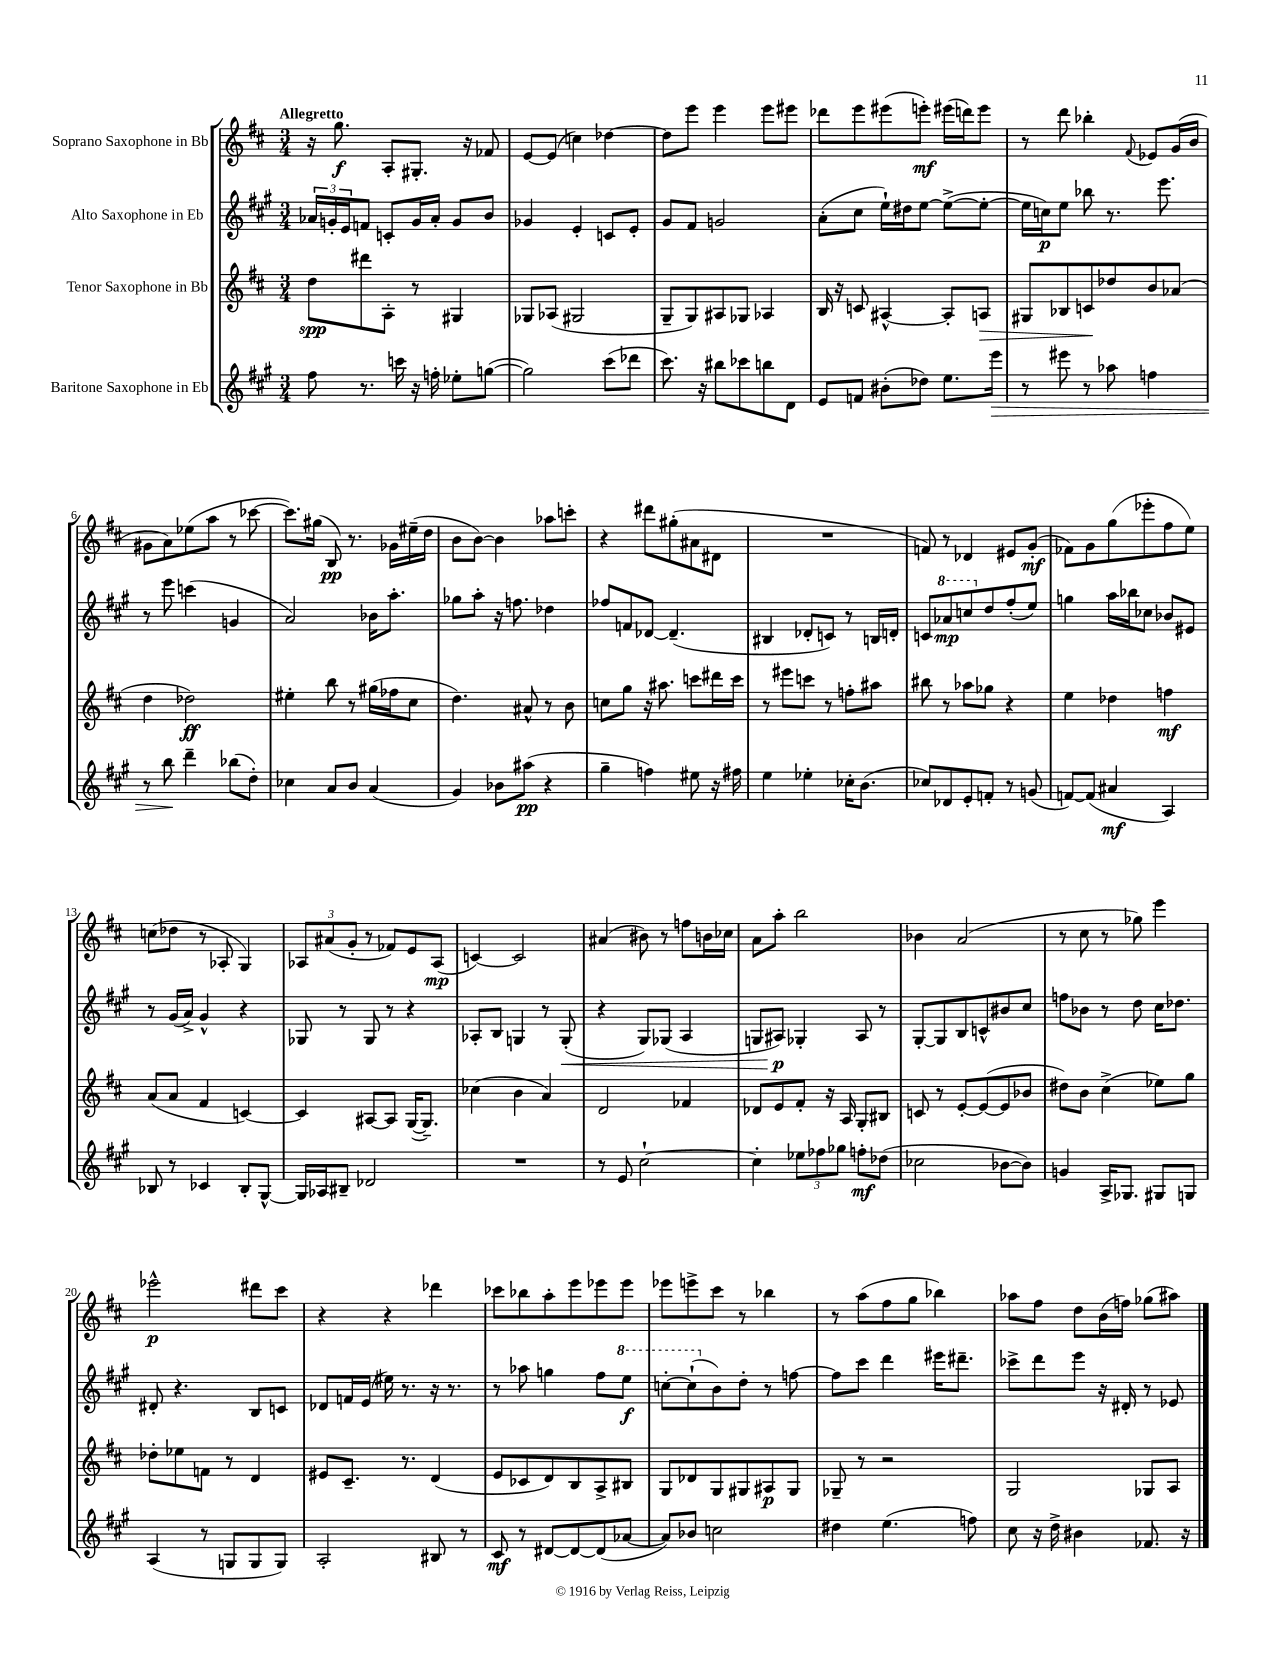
<<
\new StaffGroup <<
\new Staff = "s0" \with { instrumentName = "Soprano Saxophone in Bb" } {
    \clef treble \key d \major \numericTimeSignature \time 3/4 \tempo "Allegretto"
    r16 g''8.\f a8-. gis8.-. r16 fes'8 |
    e'8~ e'8( c''4) des''4~ |
    des''8 e'''8 e'''4 e'''8 eis'''8 |
    des'''8 e'''8 eis'''8( e'''8-.\mf) eis'''16( d'''16) eis'''8 |
    r8 d'''8 bes''4-. \appoggiatura { fis'8 } ees'8 g'16( b'16 |
    gis'8 a'8) ees''8( a''8 r8 ces'''8~ |
    ces'''8.) gis''16( b8\pp) r8. ges'16 eis''16--( d''16 |
    b'8 b'8~) b'4 aes''8 c'''8-. |
    r4 dis'''8 gis''8-.( ais'8 dis'8 |
    R2. |
    f'8) r8 des'4 eis'8 g'8-.\mf( |
    fes'8) g'8 g''8( ees'''8-. fis''8 e''8) |
    c''8( des''8 r8 aes8-. g4) |
    \tuplet 3/2 { aes8 ais'8( g'8-. } r8 fes'8) e'8 aes8\mp( |
    c'4~) c'2 |
    ais'4( bis'8) r8 f''8 b'16 ces''16 |
    a'8 a''8-. b''2 |
    bes'4 a'2( |
    r8 cis''8 r8 ges''8) e'''4 |
    ees'''2-^\p dis'''8 cis'''8 |
    r4 r4 des'''4 |
    ces'''8 bes''8 a''8-. e'''8 ees'''8 ees'''8 |
    ees'''8 e'''8-> cis'''8 r8 bes''4 |
    r8 a''8( fis''8 g''8 bes''4) |
    aes''8 fis''8 d''8 b'16( f''16) ges''8( ais''8) \bar "|." |
}
\new Staff = "s1" \with { instrumentName = "Alto Saxophone in Eb" } {
    \clef treble \key a \major \numericTimeSignature \time 3/4
    \tuplet 3/2 { aes'16 g'16-. e'16 } f'8 c'8-. g'16 aes'16-. g'8 b'8 |
    ges'4 e'4-. c'8 e'8-. |
    gis'8 fis'8 g'2 |
    a'8-.( cis''8 e''16-!) dis''16 e''8~ e''8~->( e''8~-. |
    e''16 c''16\p) e''8 bes''8 r8. e'''8. |
    r8 e'''8 c'''4( g'4 |
    a'2) bes'16 a''8.-. |
    ges''8 a''8-. r16 f''8. des''4 |
    fes''8 f'8 des'8~ des'4.--( |
    bis4 des'8-. c'8) r8 b16 d'16-. |
    c'8 \ottava #1 aes''8\mp c'''8 \ottava #0 d''8 fis''8-.( e''8) |
    g''4 a''16 bes''16 ces''8 bes'8 eis'8 |
    r8 gis'16( a'16->) gis'4-^ r4 |
    ges8 r8 ges8 r8 r4 |
    aes8-. b8 g4 r8 g8-.\<( |
    r4 gis8) ges8( a4 |
    g8 ais8\p\!) ges4-. ais8 r8 |
    gis8~-. gis8 b8 c'8-^ bis'8 cis''8 |
    f''8 bes'8 r8 d''8 cis''16 des''8. |
    dis'8-. r4. b8 c'8 |
    des'8 f'16 e'16( eis''16) r8. r16 r8. |
    r8 aes''8 g''4 fis''8 \ottava #1 e'''8\f |
    c'''8~-. c'''8-!( \ottava #0 b'8) d''8-. r8 f''8~ |
    f''8 cis'''8 d'''4 eis'''16 dis'''8.-- |
    ces'''8-> d'''8 e'''8 r16 dis'16-. r8 ees'8 \bar "|." |
}
\new Staff = "s2" \with { instrumentName = "Tenor Saxophone in Bb" } {
    \clef treble \key d \major \numericTimeSignature \time 3/4
    d''8\spp dis'''8 a8-. r8 gis4 |
    ges8 aes8( gis2 |
    g8-- g8) ais8 ges8 aes4 |
    b16 r16 c'8 ais4~-^ ais8-. a8\> |
    gis8 bes8 c'8\! des''8 b'8 aes'8( |
    d''4 des''2\ff) |
    eis''4-. b''8 r8 gis''16( fes''16 cis''8 |
    d''4.) ais'8-^ r8 b'8 |
    c''8 g''8 r16 ais''8. c'''8 dis'''16 c'''16 |
    r8 eis'''8 c'''8 r8 f''8-. ais''8 |
    bis''8 r8 aes''8 ges''8 r4 |
    e''4 des''4 f''4\mf |
    a'8( a'8 fis'4 c'4~) |
    c'4 ais8~ ais8 g16~( g8.--) |
    ces''4( b'4 a'4) |
    d'2 fes'4 |
    des'8 e'8 fis'8-. r16 a16 g8-. bis8 |
    c'8 r8 e'8~-. e'8~( e'8 bes'8 |
    dis''8) b'8 cis''4->( ees''8) g''8 |
    des''8-. ees''8 f'8 r8 d'4 |
    eis'8 cis'8.-- r8. d'4( |
    e'8 ces'8 d'8) b8 a8-> bis8 |
    g8 des'8 g8 gis8 ais8\p gis8 |
    ges8-- r8 r2 |
    g2 ges8 a8 \bar "|." |
}
\new Staff = "s3" \with { instrumentName = "Baritone Saxophone in Eb" } {
    \clef treble \key a \major \numericTimeSignature \time 3/4
    fis''8 r8. c'''16 r16 f''16-. ees''8-. g''8~( |
    g''2) cis'''8( des'''8 |
    cis'''8.) r16 bis''8 ces'''8 b''8 d'8 |
    e'8 f'8 bis'8-.( des''8) e''8. e'''16\> |
    r8 eis'''8 r8 aes''8 f''4 |
    r8 b''8\! d'''4-- bes''8( d''8-.) |
    ces''4 a'8 b'8 a'4( |
    gis'4) bes'8 ais''8\pp( r4 |
    gis''4-- f''4) eis''8 r16 fis''16 |
    e''4 ees''4-. ces''16-. b'8.( |
    ces''8) des'8 e'8-. f'8-. r8 g'8( |
    f'8~) f'8( ais'4\mf a4) |
    bes8 r8 ces'4 bes8-. gis8~-^ |
    gis16 aes16 bis8-- des'2 |
    R2. |
    r8 e'8 cis''2~-! |
    cis''4-. \tuplet 3/2 { ees''8 fes''8 ges''8 } f''8-.\mf des''8( |
    ces''2 bes'8~ bes'8) |
    g'4 a16-> ges8. gis8 g8 |
    a4( r8 g8 g8 g8) |
    a2-. bis8 r8 |
    cis'8\mf r8 dis'8~ dis'8~ dis'8( aes'8~ |
    aes'8) bes'8 c''2 |
    dis''4 e''4.( f''8) |
    cis''8 r16 d''16-> bis'4 fes'8. r16 \bar "|." |
}
>>
>>
